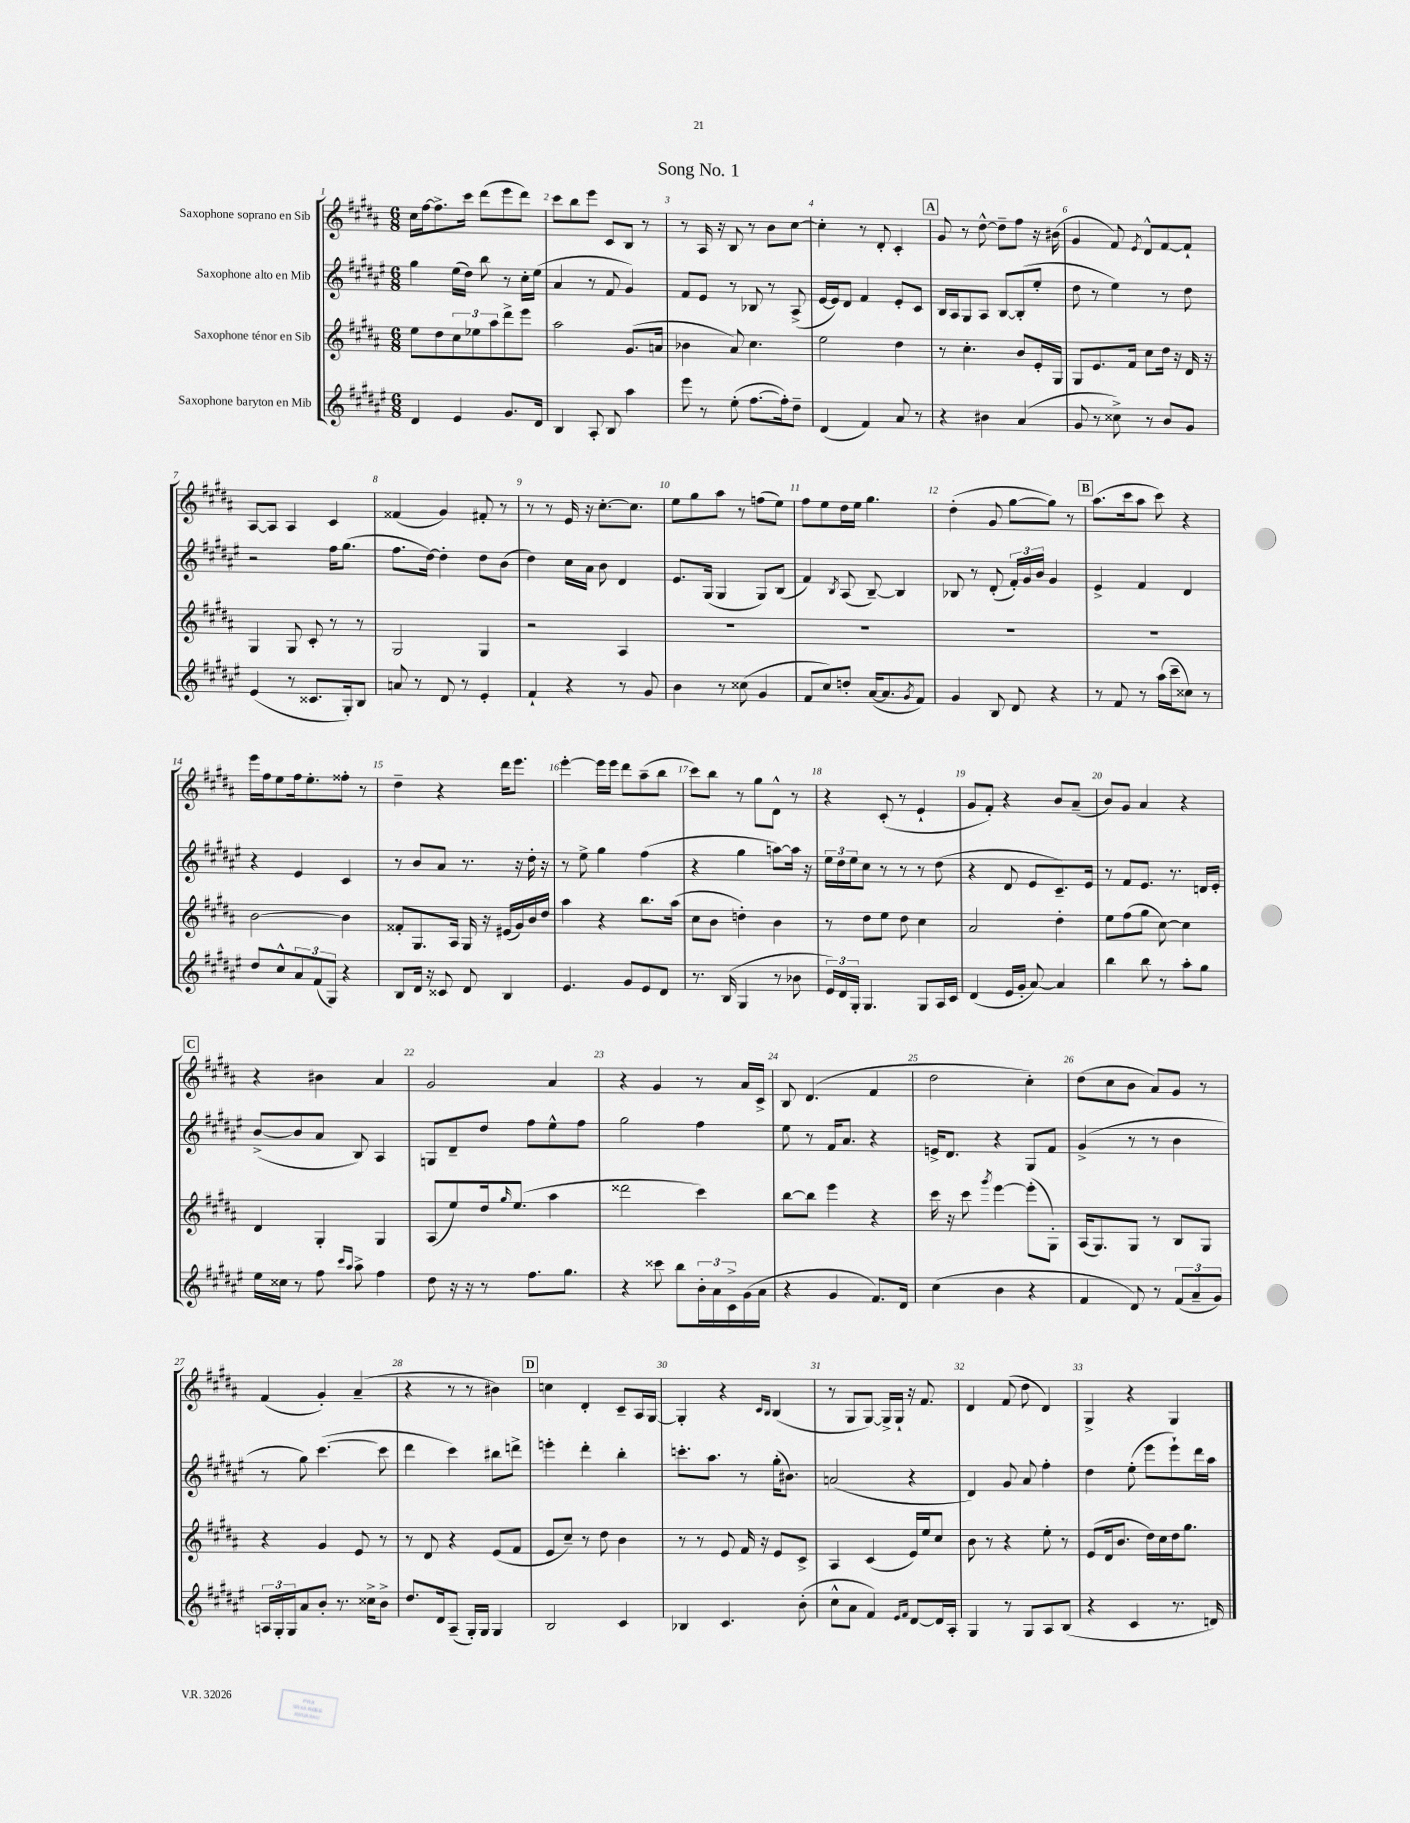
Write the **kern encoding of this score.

**kern	**kern	**kern	**kern
*part4	*part3	*part2	*part1
*staff4	*staff3	*staff2	*staff1
*I"Saxophone baryton en Mib	*I"Saxophone ténor en Sib	*I"Saxophone alto en Mib	*I"Saxophone soprano en Sib
*clefG2	*clefG2	*clefG2	*clefG2
*k[f#c#g#d#a#e#]	*k[f#c#g#d#a#]	*k[f#c#g#d#a#e#]	*k[f#c#g#d#a#]
*M6/8	*M6/8	*M6/8	*M6/8
=1	=1	=1	=1
4d#/	8ee\L	4gg#\	16cc#\LL
.	.	.	[16ff#\J
.	8dd#\	.	8.ff#^\]
4e#/	12cc#\	(16ee#\LL	.
.	.	16dd#\JJ)	16ccc#\Jk
.	12ee-X\	.	.
.	.	8bb\	(8ddd#\L
.	12aa#\	.	.
8.g#/L	8ddd#^\	8r	8eee\
.	8eee\J	16cc#'\LL	8ddd#\J)
16d#/Jk	.	(16ee#\JJ	.
=2	=2	=2	=2
4B/	2aa#\	4a#/	8ccc#\L
.	.	.	8bb\
8A#'/	.	8r	8eee\J
8B/	.	8f#/	8c#/L
4aa#\	(8.g#/L	4g#/)	8B/J
.	.	.	8r
.	16an/Jk	.	.
=3	=3	=3	=3
8eee#\	4b-X\	8f#/L	8r
8r	.	8e#/J	16A#/
.	.	.	16r
(8ee#'\	8a#/)	8r	8B/
[8.ff#\L	4.cc#\	8B-X/	8r
.	.	8r	8b\L
16ff#'\k])	.	.	.
8dd#~\J	.	(8A#^/	[8cc#\J
=4	=4	=4	=4
(4d#/	2ee\	[16e#/LL	4cc#'\]
.	.	16e#/J])	.
.	.	8d#/J	.
4f#/)	.	4f#/	8r
.	.	.	8d#'/
8a#/	4dd#\	8e#'/L	4c#'/
8r	.	8c#/J	.
!!LO:REH:place=s1:t=A
=5	=5	=5	=5
4r	8r	16B/LL	8g#/
.	.	16A#/J	.
.	4.cc#'\	8G#/	8r
4b#X\	.	8A#/J	[8dd#^^\
.	.	[8B/L	8dd#~\L]
(4a#/	8b/L	(8B'/]	8ff#\J
.	16e'/L	8ee#'/J	16r
.	16G#/JJ	.	(16b#X\
=6	=6	=6	=6
8g#/	8G#/L	8dd#\	4g#/
8r	8.e/	8r	.
8cc##X^\)	.	4ee#\)	8f#/)
.	16f#/Jk	.	.
.	.	.	8qe/
8r	8cc#\L	.	8d#^^/L
8b/L	16dd#\Jk	8r	[8f#/
.	16r	.	.
8g#/J	16d#/	8dd#\	8f#`/J]
.	16r	.	.
!!LO:LB:g=z
=7	=7	=7	=7
(4e#/	4G#/	2r	[8A#/L
.	.	.	8A#/J]
8r	8G#/	.	4A#/
8.c##X/L	8c#'/	.	.
.	8r	16ff#\KL	4c#/
16G#'/k)	.	(8.gg#\J	.
8B/J	8r	.	.
=8	=8	=8	=8
8an/	2G#/	8.ff#\L	(4f##X/
8r	.	.	.
.	.	[16dd#\Jk)	.
8d#/	.	4dd#'\]	4g#/)
8r	.	.	.
4e#'/	4G#/	8dd#\L	8f#X'/
.	.	(8b\J	8r
=9	=9	=9	=9
4f#`/	2r	4dd#\)	8r
.	.	.	8r
4r	.	16cc#\LL	16e/
.	.	16a#\JJ	16r
.	.	8b\	[8.cc#'\L
8r	4A#/	4d#/	.
.	.	.	8.cc#\J]
8g#/	.	.	.
=10	=10	=10	=10
4b\	2.r	8.e#/L	8ee\L
.	.	.	8gg#\
.	.	(16G#/Jk	.
8r	.	4G#/	8aa#\J
(8cc##X\	.	.	8r
4g#/	.	8G#/L)	(8ffn\L
.	.	(8B/J	8ee\J)
=11	=11	=11	=11
8f#/L	2.r	4f#/)	8ff#\L
8cc#/)	.	.	8ee\
.	.	8qB/	.
8ddn'/J	.	(8A#/	16dd#\L
.	.	.	16ee\JJ
([16a#/KL	.	[8B~/)	4.gg#\
8.a#/]	.	.	.
.	.	4B/]	.
8qg#/	.	.	.
8f#/J)	.	.	.
=12	=12	=12	=12
4g#/	2.r	8B-X/	(4dd#'\
.	.	8r	.
8B/	.	(8d#'/	8g#/
8d#/	.	24f#'/LL)	[8gg#\L
.	.	24g#/	.
.	.	24b/JJ	.
4r	.	4g#/	8gg#\J])
.	.	.	8r
!!LO:REH:place=s1:t=B
=13	=13	=13	=13
8r	2.r	4e#^/	(8.aa#\L
8f#/	.	.	.
.	.	.	16ccc#\k
8r	.	4f#/	8aa#\J
(16aa#\LL	.	.	8ccc#\)
16ccc#~\J	.	.	.
8cc##X\J)	.	4d#/	4r
8r	.	.	.
!!LO:LB:g=z
=14	=14	=14	=14
8dd#/L	[2b\	4r	16eee\LL
.	.	.	16ff#\J
8cc#^^/	.	.	8ee\
12a#/	.	4e#/	16ff#\k
.	.	.	8.ee'\
(12f#/	.	.	.
12G#/J)	.	.	.
4r	4b\]	4c#/	8ff##X'\J
.	.	.	8r
=15	=15	=15	=15
8B/L	8f##X'/L	8r	4dd#~\
16d#/Jk	8.G#/	8b/L	.
16r	.	.	.
8c##X/	.	8a#/J	4r
.	16A#/Jk	.	.
8d#/	16G#/	8.r	.
.	16r	.	.
4B/	(16e#X/LL	.	16ddd#\KL
.	16g#/)	16r	8.eee\J
.	16b/	16dd#'\	.
.	16dd#/JJ	16r	.
=16	=16	=16	=16
4.e#/	4aa#\	8r	[4eee'\
.	.	8ee#^\	.
.	4r	4gg#\	16eee\LL]
.	.	.	16eee\JJ
8g#/L	.	.	8ddd#\L
8e#/	8.bb\L	(4ff#\	(8aa#~\
8d#/J	.	.	8bb\J
.	(16aa#\Jk	.	.
=17	=17	=17	=17
8.r	8cc#\L	4r	8ccc#\L)
.	8b\J	.	8bb\J
(16B/	.	.	.
4G#/	4ddn'\)	4gg#\	8r
.	.	.	8gg#\L
8r	4b\	[8aan\L)	8d#^^\J
8b-X\	.	16aa\Jk]	8r
.	.	16r	.
=18	=18	=18	=18
24e#/LL)	8r	24ee#\LL	4r
24d#/	.	24dd#\	.
24G#'/JJ	.	24ee#\J	.
4.G#/	8dd#\L	8cc#\J	.
.	8ee\J	8r	(8c#'/
.	8dd#\	8r	8r
8G#/L	4cc#\	8r	4e`/
16A#/L	.	(8dd#\	.
16c#/JJ	.	.	.
=19	=19	=19	=19
(4d#/	2a#/	4r	8g#/L
.	.	.	8f#'/J)
16e#/LL	.	8d#/	4r
16g#'/JJ	.	.	.
[8a#/)	.	8e#/L	.
4a#/]	4dd#'\	8.c#~/)	8b/L
.	.	.	(8a#~/J
.	.	16e#/Jk	.
=20	=20	=20	=20
4bb\	8ee\L	8r	8b/L)
.	(8ff#\	8f#/L	8g#/J
8bb\	8gg#\J	8.e#/J	4a#/
8r	[8cc#\)	.	.
.	.	8.r	.
8aa#'\L	4cc#\]	.	4r
8gg#\J	.	16dn/LL	.
.	.	16e#'/JJ	.
!!LO:LB:g=z
!!LO:REH:place=s1:t=C
=21	=21	=21	=21
16ee#\LL	4d#/	([8b^/L	4r
16cc##X\JJ	.	.	.
8r	.	8b/]	.
8ff#\	4G#'/	8a#/J	4b#X\
16qqccc#/LL	.	.	.
16qqaa#/JJ	.	.	.
8aa#^\	.	8B/)	.
4ff#\	4G#/	4A#/	4a#/
=22	=22	=22	=22
8dd#\	(8A#/L	8Gn/L	2g#/
16r	8ee/)	8d#~/	.
16r	.	.	.
8r	16dd#/k	8dd#/J	.
.	16qqgg#/	.	.
.	(8.ee/J	.	.
8.ff#\L	.	8ff#\L	.
.	4aa#\	8ee#^^\	4a#/
8.gg#\J	.	.	.
.	.	8ff#\J	.
=23	=23	=23	=23
4r	2ddd##X\	2gg#\	4r
8ccc##X\	.	.	4g#/
8bb\L	.	.	.
24b'\L	4ccc#\)	4ff#\	8r
24a#\	.	.	.
24c#^\	.	.	.
(16g#\	.	.	16a#/LL
16a#\JJ	.	.	16c#^/JJ
=24	=24	=24	=24
4r	[8bb\L	8ee#\	8B/
.	8bb\J]	8r	(4.d#/
4g#/	4eee\	16f#/KL	.
.	.	8.a#/J	.
8.f#/L)	4r	4r	4f#/
16d#/Jk	.	.	.
=25	=25	=25	=25
(4cc#\	16ccc#\	16en^/KL	2dd#\
.	16r	8.d#/J	.
.	8ccc#\	.	.
.	8qggg#/	.	.
4b\	[4eee\	4r	.
4r	(8eee'\L]	8G#/L	4cc#'\)
.	8G#'\J)	8f#/J	.
=26	=26	=26	=26
4f#/	(16A#/KL	(4g#^/	(8dd#\L
.	8.G#/)	.	.
.	.	.	8cc#\
8d#/)	8G#/J	8r	8b\J
8r	8r	8r	8a#/L)
(12f#/L	8B/L	4b\	8g#/J
12a#~/	.	.	.
.	8G#/J	.	8r
12g#/J)	.	.	.
!!LO:LB:g=z
=27	=27	=27	=27
24An/LL	4r	8r	(4f#/
24G#'/	.	.	.
24G#/J	.	.	.
8a#/	.	8gg#\)	.
8b'/J	4g#/	([4.ccc#\	4g#'/)
8.r	.	.	.
.	8e/	.	(4a#~/
16cc##X^\KL	.	.	.
8b^\J	8r	8ccc#\]	.
=28	=28	=28	=28
8.dd#/L	8r	4ddd#\	4r
.	8d#/	.	.
16d#/k	.	.	.
(8A#~/J	4r	4ccc#\)	8r
16G#'/LL)	.	.	8r
16G#/JJ	.	.	.
4G#/	(8e/L	8bb#X\L	4b#X\)
.	8f#/J	8dddn^\J	.
!!LO:REH:place=s1:t=D
=29	=29	=29	=29
2B/	8e/L	4eeen'\	4ccn\
.	8cc#~/J)	.	.
.	8r	4ddd#'\	4d#'/
.	8dd#\	.	.
4c#/	4b\	4bb'\	8c#~/L
.	.	.	16A#/L
.	.	.	[16G#/JJ
=30	=30	=30	=30
4B-X/	8r	8.cccn'\L	4G#'/]
.	8r	.	.
.	.	8.aa#\J	.
4.c#/	8e/	.	4r
.	16f#/	8r	.
.	16r	.	.
.	.	.	16qqc#/LL
.	.	.	16qqB/JJ
.	8e/L	(16gg#'\KL	(4B/
.	.	8.b#X\J)	.
(8b'\	8c#^/J	.	.
=31	=31	=31	=31
8cc#^^\L	4A#/	(2an/	8r
8a#\J	.	.	8G#/L
4f#/)	(4c#/	.	[8G#/J)
.	.	.	16G#^/LL]
.	.	.	16G#`/JJ
16qqe#/LL	.	.	.
16qqf#/JJ	.	.	.
[8d#/L	16e/LL)	4r	16r
.	16ee/J	.	8.f#/
16d#/L]	8cc#/J	.	.
16A#'/JJ	.	.	.
=32	=32	=32	=32
4G#/	8b\	4d#/)	4d#/
.	8r	.	.
8r	4r	8g#/	(8f#/
8G#/L	.	8a#/	8dd#\
8A#/	8ee'\	4ff#'\	4d#/)
(8B/J	8r	.	.
=33	=33	=33	=33
4r	(8e/L	4dd#\	4G#^/
.	16d#/k	.	.
.	8.b/J	.	.
4c#/	.	(8ee#'\	4r
.	16dd#\LL)	8eee#\L	.
.	16cc#\	.	.
8.r	16dd#\J	8eee#`\)	4G#/
.	8.gg#\J	.	.
.	.	16ddd#\L	.
16dn/)	.	16aa#\JJ	.
==	==	==	==
*-	*-	*-	*-
